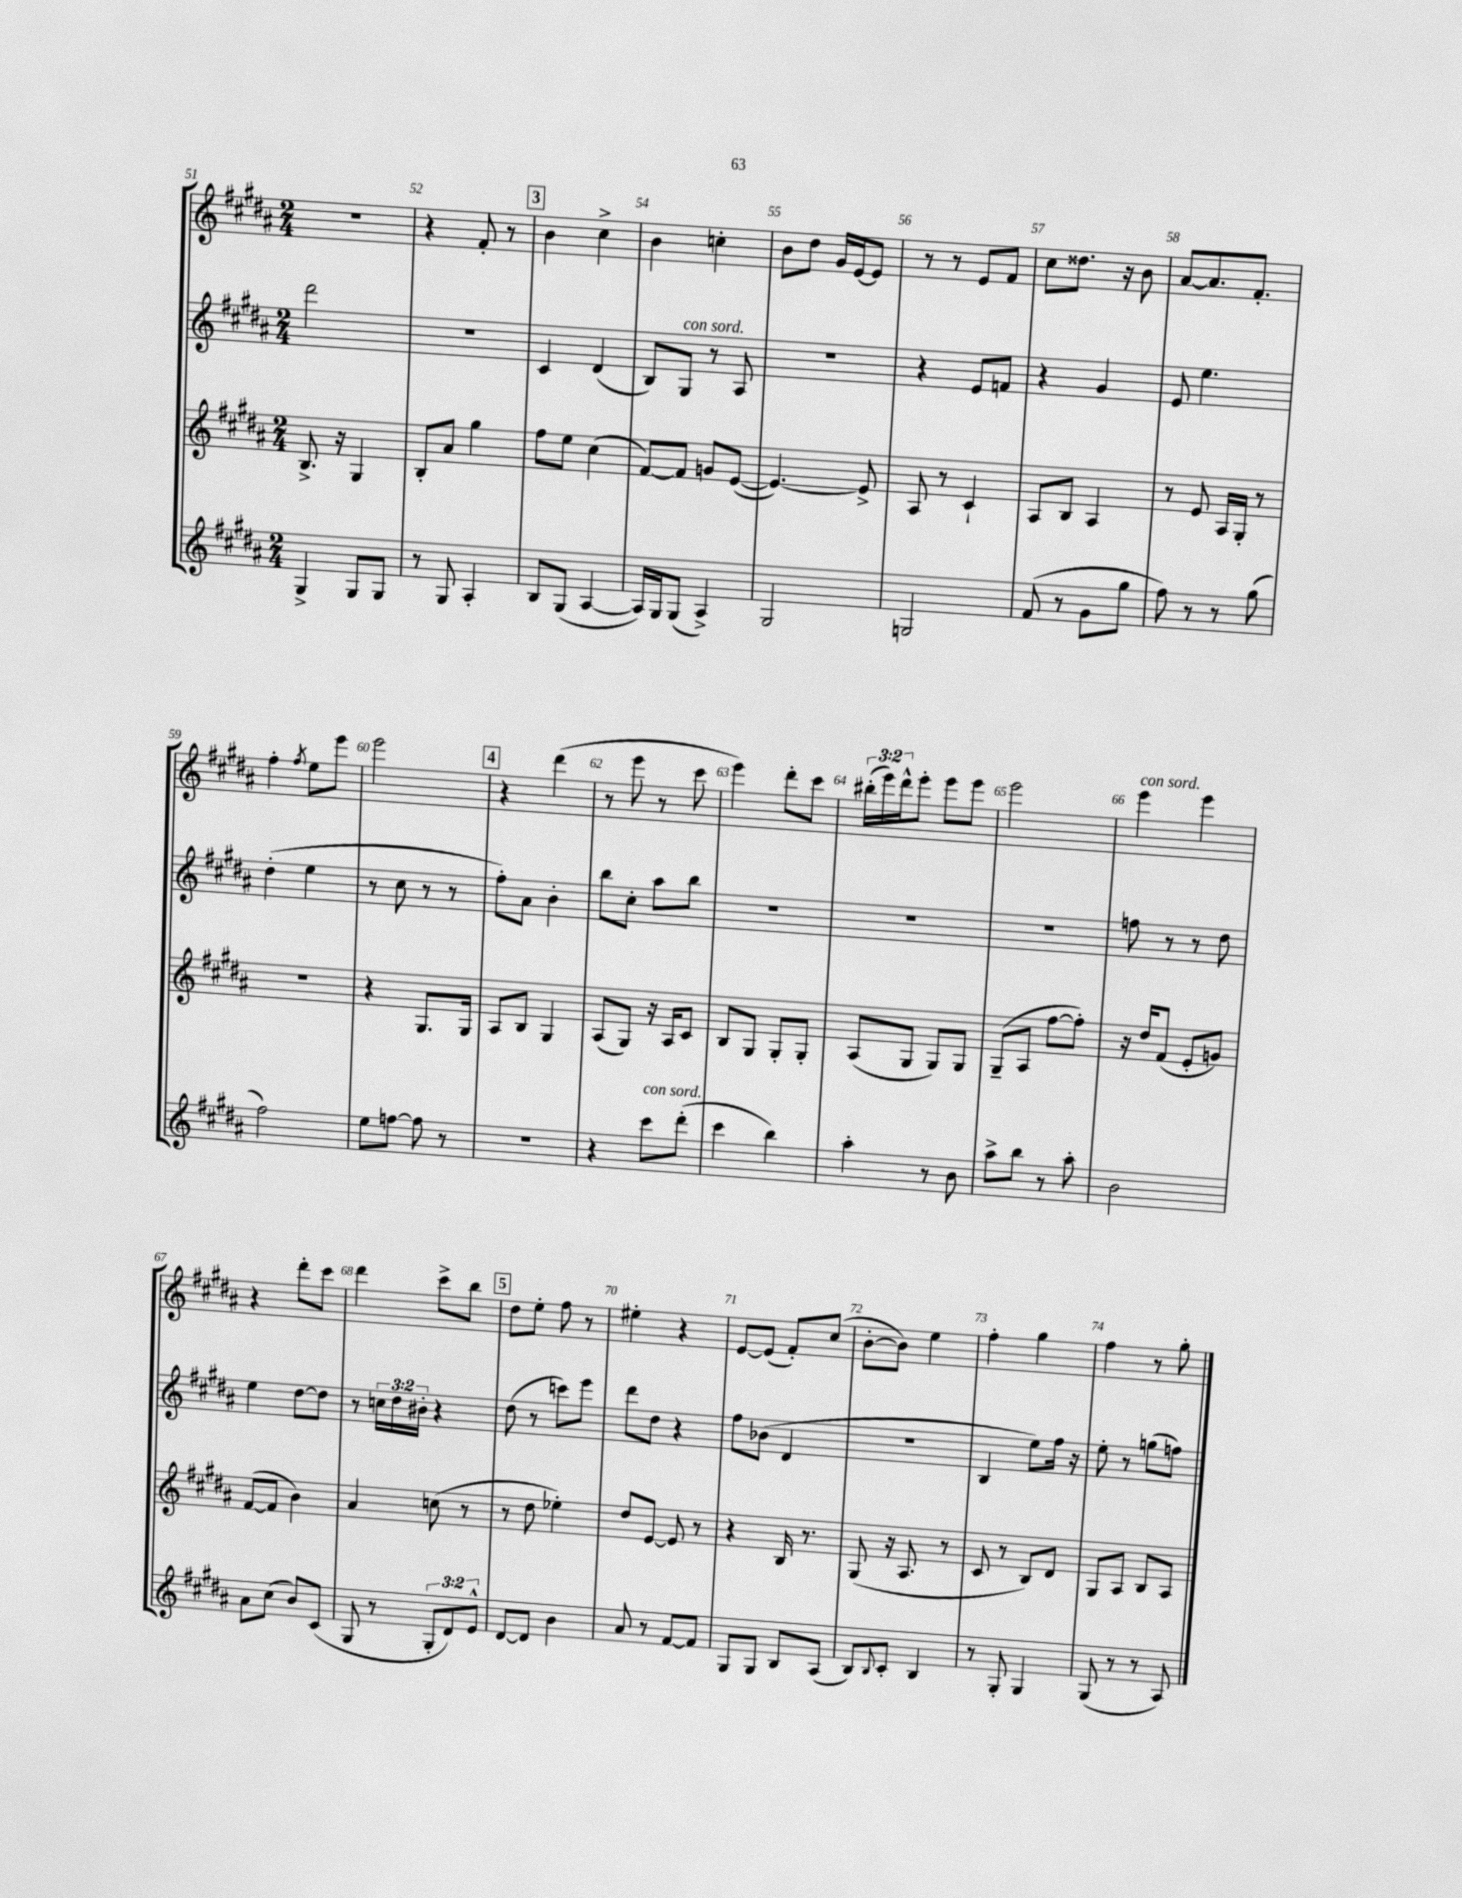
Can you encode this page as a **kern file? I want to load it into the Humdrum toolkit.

**kern	**kern	**kern	**kern
*part4	*part3	*part2	*part1
*staff4	*staff3	*staff2	*staff1
*clefG2	*clefG2	*clefG2	*clefG2
*k[f#c#g#d#a#]	*k[f#c#g#d#a#]	*k[f#c#g#d#a#]	*k[f#c#g#d#a#]
*M2/4	*M2/4	*M2/4	*M2/4
=51	=51	=51	=51
4G#^/	8.B^/	2ddd#\	2r
.	16r	.	.
8G#/L	4G#/	.	.
8G#/J	.	.	.
=52	=52	=52	=52
8r	8B'/L	2r	4r
8G#/	8a#/J	.	.
4A#'/	4gg#\	.	8f#'/
.	.	.	8r
!!LO:REH:place=s1:t=3
=53	=53	=53	=53
8B/L	8ff#\L	4c#/	4b\
(8G#/J	8ee\J	.	.
[4A#/	(4cc#\	(4d#/	4cc#^\
=54	=54	=54	=54
16A#/LL])	[8f#/L)	8B/L)	4b\
16G#/J	.	.	.
!	!	!LO:TX:a:i:t=con sord.	!
(8G#/J	8f#/J]	8G#/J	.
4A#^/)	8gn/L	8r	4ccn'\
.	([8e/J	8A#/	.
=55	=55	=55	=55
2G#/	4.e/_)	2r	8b\L
.	.	.	8dd#\J
.	.	.	16g#/LL
.	.	.	[16e/J
.	8e^/]	.	8e/J]
=56	=56	=56	=56
2Gn/	8A#/	4r	8r
.	8r	.	8r
.	4c#`/	8e/L	8e/L
.	.	8fn/J	8f#/J
=57	=57	=57	=57
(8f#/	8A#/L	4r	8cc#\L
8r	8B/J	.	8.dd##X\J
8g#\L	4A#/	4g#/	.
.	.	.	16r
8gg#\J	.	.	8b\
=58	=58	=58	=58
8ff#\)	8r	8e/	[8a#/L
8r	8e/	4.ee\	8.a#/]
8r	16A#/LL	.	.
.	16G#'/JJ	.	8.f#'/J
(8gg#\	8r	.	.
!!LO:LB:g=z
=59	=59	=59	=59
2ff#\)	2r	(4dd#'\	4ff#'\
.	.	.	8qff#/
.	.	4ee\	8ee\L
.	.	.	8eee\J
=60	=60	=60	=60
8ee\L	4r	8r	2eee\
[8ffn\J	.	8cc#\	.
8ff\]	8.G#/L	8r	.
8r	.	8r	.
.	16G#/Jk	.	.
!!LO:REH:place=s1:t=4
=61	=61	=61	=61
2r	8A#/L	8ff#'\L)	4r
.	8B/J	8a#\J	.
.	4G#/	4b'\	(4ddd#\
=62	=62	=62	=62
4r	(8A#/L	8bb\L	8r
.	8G#/J)	8cc#'\J	8eee\
!LO:TX:a:i:t=con sord.	!	!	!
8ccc#\L	16r	8aa#\L	8r
.	16A#/KL	.	.
(8ddd#'\J	8c#/J	8bb\J	8ccc#\
=63	=63	=63	=63
4ccc#\	8B/L	2r	4eee\)
.	8G#/J	.	.
4bb\)	8G#'/L	.	8ddd#'\L
.	8G#'/J	.	8ccc#\J
=64	=64	=64	=64
4aa#'\	(8A#/L	2r	(24bb#X'\LL
.	.	.	24eee\)
.	.	.	24ddd#^^\J
.	8G#/J	.	8eee'\J
8r	8G#/L)	.	8eee\L
8b\	8G#/J	.	8eee\J
=65	=65	=65	=65
8aa#^\L	(8G#~/L	2r	2eee\
8bb\J	8A#/J	.	.
8r	[8ff#\L	.	.
8aa#'\	8ff#'\J])	.	.
=66	=66	=66	=66
!	!	!	!LO:TX:a:i:t=con sord.
2b\	16r	8ffn\	4eee\
.	16dd#/KL	.	.
.	(8f#/J	8r	.
.	8e'/L	8r	4eee\
.	8gn/J)	8dd#\	.
!!LO:LB:g=z
=67	=67	=67	=67
8a#\L	([8f#/L	4ee\	4r
(8cc#\J	8f#/J]	.	.
8b/L)	4b\)	[8dd#\L	8ddd#'\L
(8c#/J	.	8dd#\J]	8ccc#\J
=68	=68	=68	=68
8G#/	4a#/	8r	4ddd#\
8r	.	24ccn\LL	.
.	.	24dd#\	.
.	.	24b#X'\JJ	.
12G#'/L	(8ccn\	4r	8ccc#^\L
12d#/)	.	.	.
.	8r	.	8bb\J
12e^^/J	.	.	.
!!LO:REH:place=s1:t=5
=69	=69	=69	=69
[8d#/L	8r	(8dd#\	8dd#\L
8d#/J]	8dd#\	8r	8ee'\J
4b\	4ee-X'\)	8cccn\L)	8ff#\
.	.	8eee\J	8r
=70	=70	=70	=70
8a#/	8dd#/L	8ddd#\L	4ee#X'\
8r	[8e/J	8dd#\J	.
[8f#/L	8e/]	4r	4r
8f#/J]	8r	.	.
=71	=71	=71	=71
8G#/L	4r	8ff#\L	[8e/L
8G#/J	.	(8b-X\J	(8e/J]
8B/L	16B/	4d#/	8f#'/L)
.	8.r	.	.
(8A#/J	.	.	(8cc#/J
=72	=72	=72	=72
8B/L)	(8G#/	2r	[8b'\L
8qqB/	.	.	.
8c#'/J	16r	.	8b\J])
.	8.A#/	.	.
4B/	.	.	4ee\
.	8r	.	.
=73	=73	=73	=73
8r	8c#/	4B/	4ff#'\
8G#'/	8r	.	.
4G#/	8B/L)	8ee\L)	4gg#\
.	8d#/J	16ff#\Jk	.
.	.	16r	.
=74	=74	=74	=74
(8G#/	8G#/L	8ee'\	4ff#\
8r	8A#/J	8r	.
8r	8B/L	(8ggn\L	8r
8A#/)	8A#/J	8ffn\J)	8gg#'\
==	==	==	==
*-	*-	*-	*-
